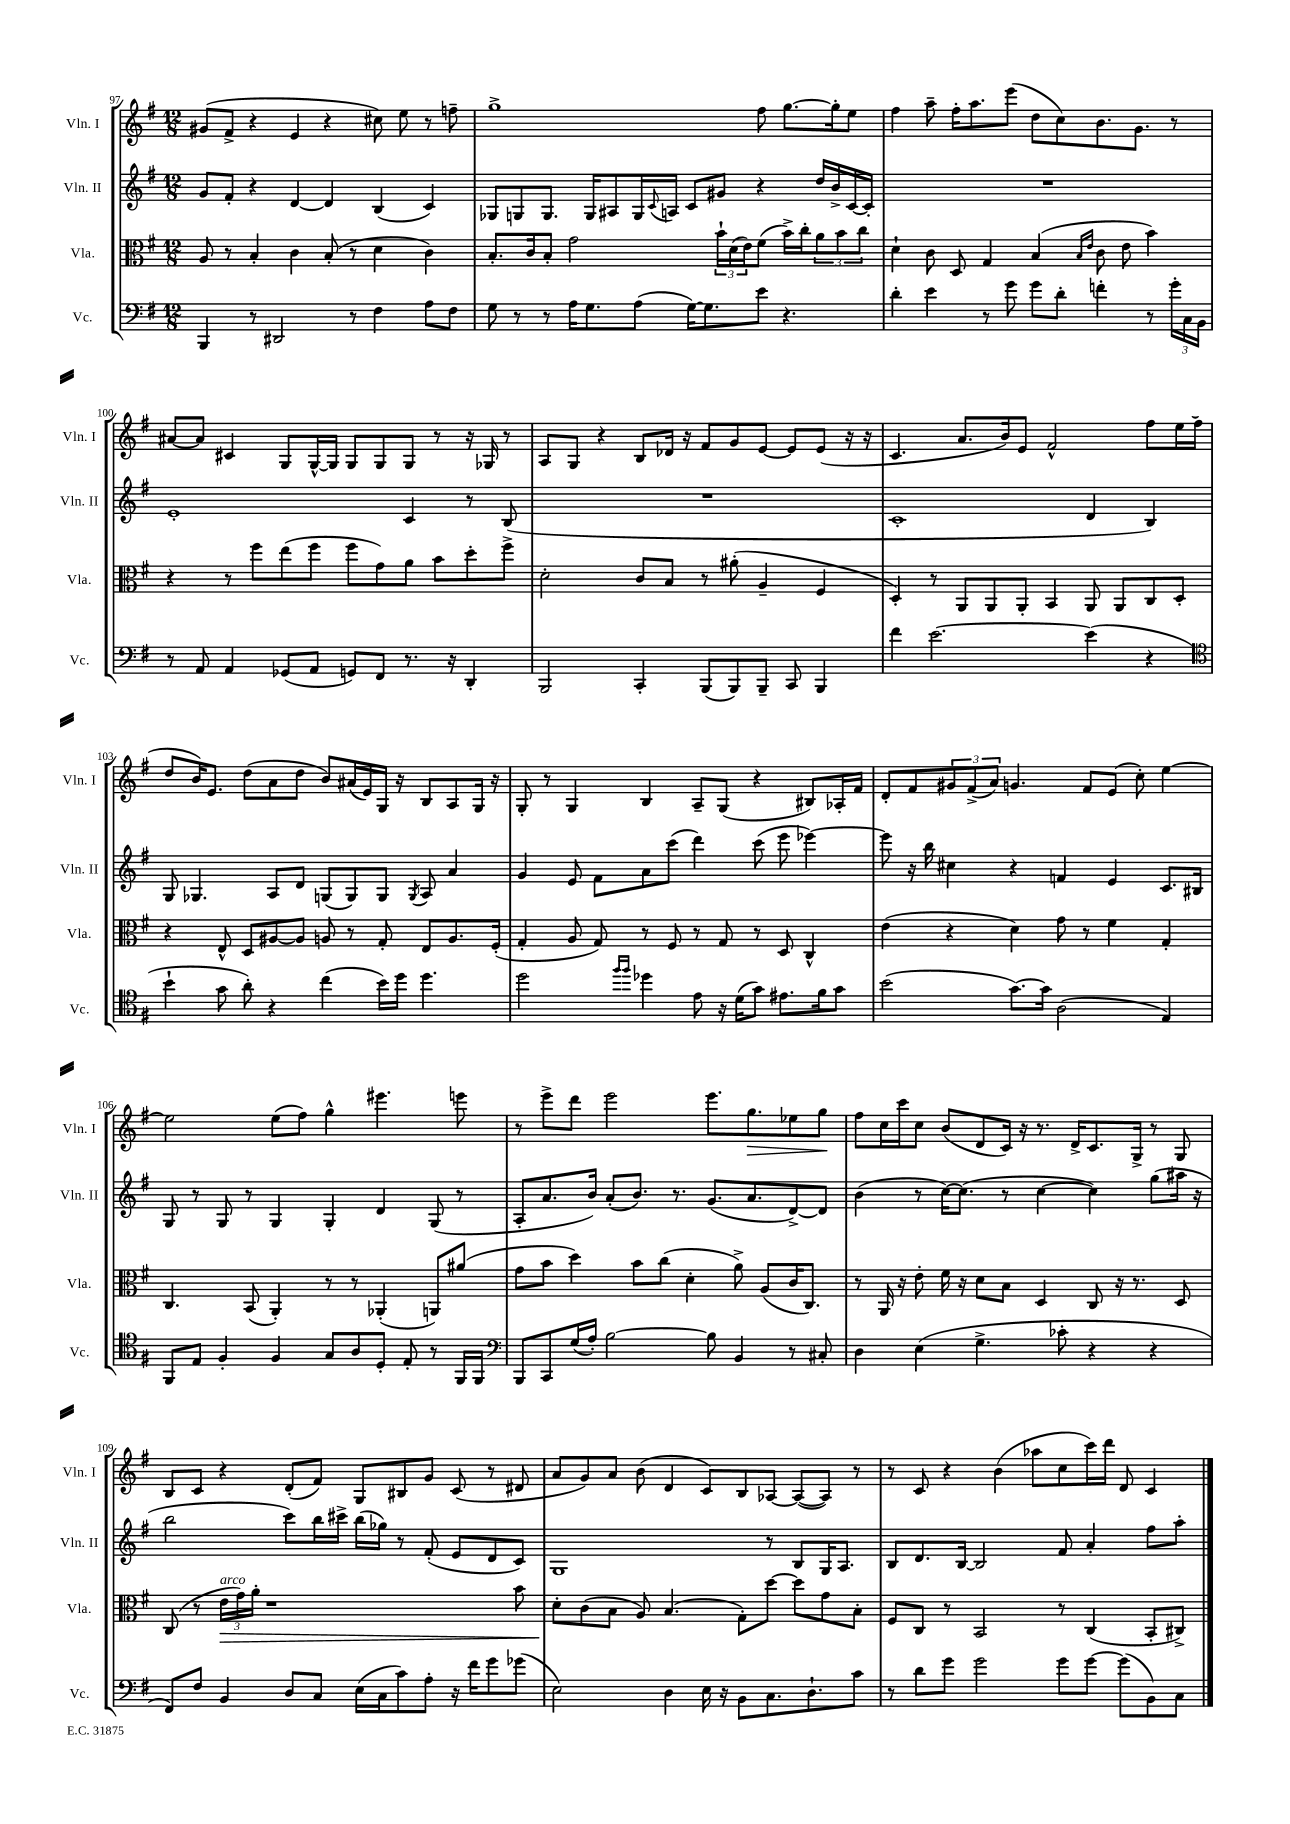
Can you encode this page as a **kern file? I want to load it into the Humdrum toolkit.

**kern	**kern	**kern	**kern
*staff4	*staff3	*staff2	*staff1
*clefF4	*clefC3	*clefG2	*clefG2
*k[f#]	*k[f#]	*k[f#]	*k[f#]
*M12/8	*M12/8	*M12/8	*M12/8
4BBB	8A	8g	(8g#
.	8r	8f#'	8f#^
8r	4B'	4r	4r
2DD#	.	.	.
.	4c	[4d	4e
.	(8B'	4d]	4r
8r	8r	.	.
4F#	4d	(4B	8cc#)
.	.	.	8ee
8A	4c)	4c)	8r
8F#	.	.	8ff~
=	=	=	=
8G	8.B'	8G-	1gg^
8r	.	8G	.
.	16c	.	.
8r	8B'	8.G	.
16A	2g	.	.
8.G	.	16G	.
.	.	8A#	.
(8A	.	16G	.
.	.	8qqc	.
.	.	16A	.
[16G)	.	8c	.
8.G]	.	.	.
.	24b`	8g#	.
.	(24d	.	.
.	24e)	.	.
8e	(8f#	4r	8ff#
4.r	16b^)	.	[8.gg
.	16cc'	.	.
.	12a	16dd	.
.	.	16b^	16gg']
.	12b	.	.
.	.	[16c	8ee
.	12cc	.	.
.	.	16c']	.
=	=	=	=
4d'	4d`	1.r	4ff#
4e	8c	.	8aa~
.	8D	.	16ff#'
.	.	.	8.aa
8r	4G	.	.
8g	.	.	(8eee
8g	(4B	.	8dd
8d'	.	.	8cc)
.	16qqB	.	.
.	16qqe	.	.
4f'	8c	.	8.b
.	8e	.	.
.	.	.	8.g
8r	4b)	.	.
24g'	.	.	8r
24C	.	.	.
24BB	.	.	.
=	=	=	=
8r	4r	1e'	[8a#
8AA	.	.	8a#]
4AA	8r	.	4c#
.	8ff#	.	.
(8GG-	(8ee	.	8G
8AA	8ff#	.	[16G^^
.	.	.	16G]
8GG)	8ff#	.	8G
8FF#	8g)	.	8G
8.r	8a	4c	8G
.	8b	.	8r
16r	.	.	.
4DD'	8dd'	8r	16r
.	.	.	16G-
.	8ff#^	(8B	8r
=	=	=	=
2BBB	2d'	1.r	8A
.	.	.	8G
.	.	.	4r
4CC'	8c	.	8B
.	8B	.	16d-
.	.	.	16r
(8BBB	8r	.	8f#
8BBB)	(8a#'	.	8g
8BBB~	4A~	.	[8e
8CC	.	.	8e]
4BBB	4F#	.	(8e
.	.	.	16r
.	.	.	16r
=	=	=	=
4f#	4D')	1c'	4.c
[2.e	8r	.	.
.	8AA	.	8.a
.	8AA	.	.
.	.	.	16b)
.	8AA'	.	8e
.	4BB	.	2f#^^
(4e]	8AA	4d	.
.	8AA	.	.
4r	8C	4B)	8ff#
.	8D'	.	16ee
.	.	.	(16ff#
=	=	=	=
*clefC4	*	*	*
4b`	4r	8G	8dd
.	.	4.G-	16b)
.	.	.	8.e
8g	8E^^	.	.
8a')	8D	.	(8dd
4r	[8A#	8A	8a
.	8A#]	8d	8dd
(4cc	8A	(8G	8b)
.	8r	8G)	(16a#
.	.	.	16e)
16b)	8G'	8G	16G
16dd	.	.	16r
.	.	8qG	.
4.dd	8E	8A	8B
.	8.A	4a	8A
.	.	.	16G
.	(16F#'	.	16r
=	=	=	=
2dd	4G'	4g	8G'
.	.	.	8r
.	8A	8e	4G
.	8G)	8f#	.
16qqff#	.	.	.
16qqff#	.	.	.
4dd-	8r	8a	4B
.	8F#	(8ccc	.
8e	8r	4ddd)	8A~
16r	8G	.	(8G
(16d	.	.	.
8g)	8r	(8ccc	4r
8.e#	8D	8eee	.
.	4C^^	[4eee-)	8B#)
16f#	.	.	.
8g	.	.	16A-'
.	.	.	16f#
=	=	=	=
(2b	(4e	8eee-]	8d'
.	.	16r	8f#
.	.	16bb	.
.	4r	4cc#	12g#
.	.	.	(12f#^
.	.	.	12a)
[8.g)	4d)	4r	4.g
16g]	.	.	.
(2A	8g	4f	.
.	8r	.	8f#
.	4f#	4e	(8e
.	.	.	8cc')
4E)	4G'	8.c	[4ee
.	.	16B#	.
=	=	=	=
8FF#	4.C	8G	2ee]
8E	.	8r	.
4F#'	.	8G	.
.	(8BB	8r	.
4F#	4AA')	4G	(8ee
.	.	.	8ff#)
8G	8r	4G'	4gg^^
8A	8r	.	.
8D'	(4AA-'	4d	4.eee#
8E'	.	.	.
8r	8AA)	(8G	.
16FF#	(8a#	8r	8eee
16FF#	.	.	.
=	=	=	=
*clefF4	*	*	*
8BBB	8g	8A'	8r
8CC	8b	8.a	8eee^
(16G	4dd)	.	8ddd
16A')	.	16b)	.
[2B	.	(8a'	2eee
.	8b	8.b)	.
.	(8cc	.	.
.	.	8.r	.
.	4d'	.	.
8B]	.	(8.g	8.eee
4BB	8a^)	.	.
.	.	8.a	8.gg
.	(8A	.	.
8r	16c	[8d^)	8ee-
.	8.C)	.	.
8C#'	.	8d]	8gg
=	=	=	=
4D	8r	(4b	8ff#
.	16AA	.	16cc
.	16r	.	16ccc
(4E	8e'	8r	8cc
.	16f#	[16cc)	(8b
.	16r	(8.cc]	.
4.G^	8d	.	8d
.	8B	8r	16c)
.	.	.	16r
.	4D	[4cc	8.r
8c-'	.	.	.
.	.	.	16d^
4r	8C	4cc])	8.c
.	16r	.	.
.	8.r	.	16G^
4r	.	(8gg	8r
.	8D	16aa#	8G
.	.	16r	.
=	=	=	=
8FF#)	(8C	2bb	8B
8F#	8r	.	8c
4BB	24e	.	4r
.	24g)	.	.
.	24a'	.	.
.	1r	.	.
8D	.	8ccc)	(8d'
8C	.	16bb	8f#)
.	.	16ccc#^	.
(16E	.	(16bb	8G
16C	.	16gg-)	.
8c)	.	8r	8B#
8A'	.	(8f#'	8g
16r	.	8e	(8c
16f#	.	.	.
8g	.	8d	8r
(8g-	8b	8c)	8d#
=	=	=	=
2E)	8d'	1G	8a
.	(8c	.	8g)
.	8B	.	8a
.	8A)	.	(8b
4D	(4.B	.	4d
16E	.	.	8c)
16r	.	.	.
8BB	8G')	.	8B
8.C	[8dd	8r	[8A-
.	8dd]	8B	(8A-_
8.D`	.	.	.
.	8g	16G	8A-])
.	.	8.A	.
8c	8B'	.	8r
=	=	=	=
8r	8F#	8B	8r
8d	8C	8.d	8c
8g	8r	.	4r
.	.	[16B	.
2g	2BB	2B]	.
.	.	.	(4b
.	.	.	8aa-
8g	8r	8f#	8cc
[8g	(4C	4a'	16ccc)
.	.	.	16ddd
(8g]	.	.	8d
8BB)	8BB'	8ff#	4c
8C	8C#^)	8aa'	.
==	==	==	==
*-	*-	*-	*-
